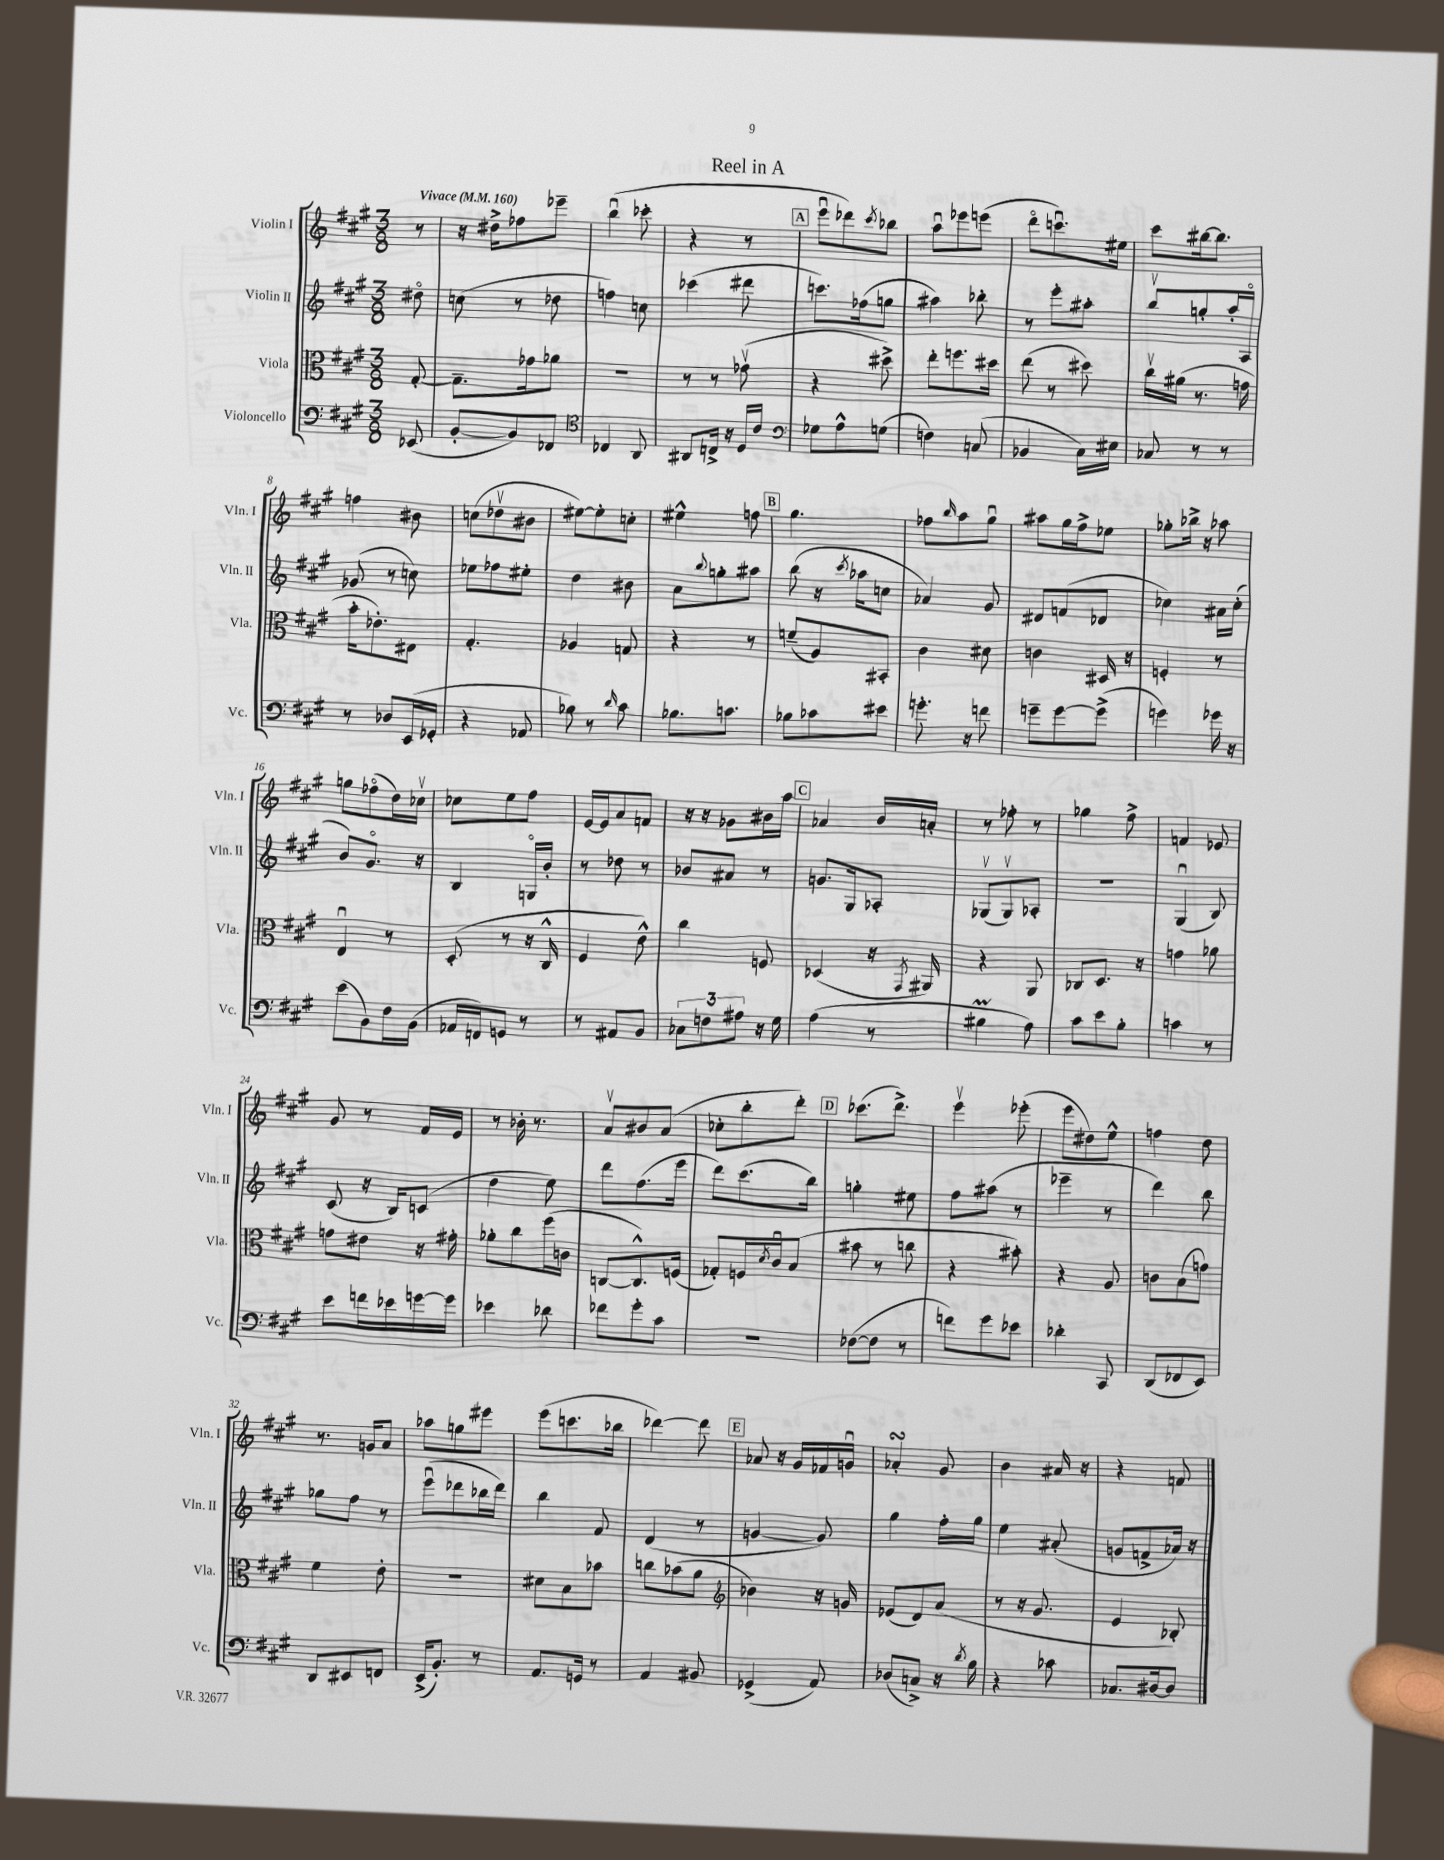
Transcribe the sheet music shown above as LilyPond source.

\header { title = "Reel in A" }
<<
\new StaffGroup <<
\new Staff = "s0" \with { instrumentName = "Violin I" shortInstrumentName = "Vln. I" } {
    \clef treble \key a \major \numericTimeSignature \time 3/8 \partial 8 \tempo "Vivace" 4 = 160
    r8 |
    r16 dis''16-> fes''8 ees'''8-- |
    b''4\downbow( ces'''8-. |
    r4 r8 |
    \mark \markup { \box "A" } e'''8\downbow des'''8) \acciaccatura { cis'''8 } bes''8 |
    a''8\downbow ees'''8 e'''8( |
    d'''8\flageolet c'''8.\downbow) eis''16 |
    cis'''8 bis''16~ bis''8. |
    f''4 bis'8 |
    c''8( des''8\upbow bis'8 |
    eis''8~) eis''8-. c''8-. |
    eis''4-^ f''8 |
    \mark \markup { \box "B" } gis''4. |
    fes''8 \grace { b''16 } a''8 gis''8\downbow |
    ais''8 gis''16 fis''16-> ees''8 |
    ges''8-. bes''16-> r16 aes''8 |
    g''8 fes''8\flageolet( d''16) ces''16\upbow |
    ces''8 e''8 fis''8 |
    e'16~ e'16 a'8 f'8 |
    r16 r16 ges'8 bis'16 a''16 |
    \mark \markup { \box "C" } aes'4 b'16 a'16-. |
    r8 fes''8-. r8 |
    ges''4 fis''8-> |
    f'4 ees'8 |
    gis'8 r8 fis'16 e'16 |
    r8 bes'16-. r8. |
    a'8\upbow bis'8 a'8( |
    ces''8-. b''8-. d'''8-.) |
    \mark \markup { \box "D" } ces'''8.( d'''8.->) |
    e'''4\upbow ees'''8-.( |
    e'''8 dis''8) e''8-^ |
    f''4 d''8 |
    r8. g'16 a'8 |
    aes''8 g''8 eis'''8 |
    e'''8( c'''8. bes''16 |
    des'''4~) des'''8 |
    \mark \markup { \box "E" } aes'8 r16 gis'16 fes'16 g'16\downbow |
    aes'4-.\turn gis'8 |
    b'4 ais'16 r16 |
    r4 f'8 \bar "|." |
}
\new Staff = "s1" \with { instrumentName = "Violin II" shortInstrumentName = "Vln. II" } {
    \clef treble \key a \major \numericTimeSignature \time 3/8 \partial 8
    dis''8\flageolet |
    c''8( r8 des''8 |
    f''4) c''8 |
    ces'''4( dis'''8 |
    \mark \markup { \box "A" } c'''8.) fes''16( g''8 |
    ais''4) bes''8-. |
    r8 e'''8-. ais''8-. |
    b''8\upbow g''8-. a''16-. a16\flageolet |
    ges'8( r8 c''8) |
    ees''8 fes''8 eis''8-. |
    d''4 bis'8 |
    a'8 \appoggiatura { b''8 } g''8-. ais''8 |
    \mark \markup { \box "B" } b''8( r16 \acciaccatura { cis'''8 } aes''16 c''8 |
    aes'4) gis'8 |
    dis'8 f'8( des'8 |
    ces''4) ais'16 ces''16-.( |
    b'8) gis'8.\flageolet r16 |
    b4 g16\flageolet b'16-. |
    r8 des''8 r8 |
    bes'8 ais'8 r8 |
    \mark \markup { \box "C" } g'8. gis16 aes8-. |
    ges8\upbow( ges8\upbow) aes8-. |
    r4. |
    gis4\downbow( b8) |
    cis'8( r16 b16) c'8( |
    d''4 e''8) |
    d'''8 fis''8.( e'''16 |
    d'''8) cis'''8.( b''16) |
    \mark \markup { \box "D" } g''4-. eis''8 |
    fis''8 ais''8( r8 |
    ees'''4-- r8 |
    d'''4) b''8 |
    ges''8 fis''8 r8 |
    e'''8\downbow( des'''8 bes''16 des'''16) |
    b''4 fis'8 |
    d'4( r8 |
    \mark \markup { \box "E" } g'4~ g'8) |
    gis''4 fis''16-. gis''16 |
    e''4 ais'8-.( |
    g'8 f'8-> aes'16) r16 \bar "|." |
}
\new Staff = "s2" \with { instrumentName = "Viola" shortInstrumentName = "Vla." } {
    \clef alto \key a \major \numericTimeSignature \time 3/8 \partial 8
    gis8~-. |
    gis8.-- ges'16 aes'8 |
    R4. |
    r8 r8 ges'8\upbow( |
    \mark \markup { \box "A" } r4 dis''8->) |
    e''8-. f''8. dis''16 |
    e''8( r8 dis''8) |
    cis''16\upbow ais'16( r8. g'16 |
    b'16-. ees'8.-.) eis8 |
    gis4.-. |
    aes4 g8 |
    r4 r8 |
    \mark \markup { \box "B" } f'8--( a8) bis,8-. |
    cis'4 dis'8 |
    c'4 dis16 r16 |
    f4-. r8 |
    e4\downbow r8 |
    d8-.( r8 r16 cis16-^ |
    fis4 e'8-^) |
    cis''4 f8 |
    \mark \markup { \box "C" } des4( r16 \acciaccatura { gis,8 } ais,16) |
    r4 a,8 |
    ces8 d8. r16 |
    g'4 aes'8 |
    g'8 eis'8 r16 gis'16-. |
    aes'8-. cis''8 fis''16( c'16 |
    c8~ c8.-^) f16( |
    ges8-.) f16 \acciaccatura { d'8 } cis'16\downbow b8( |
    \mark \markup { \box "D" } bis'8 r8 c''8 |
    r4 bis'8-.) |
    r4 a8 |
    c'8 b8( g'8) |
    fis'4 e'8-. |
    R4. |
    dis'8 b8 bes'8 |
    c''8 bes'8( a'8 |
    \mark \markup { \box "E" } \clef treble bes'4) r16 g'16 |
    ees'8( d'8) a'8( |
    r8 r16 gis'8. |
    e'4 bes8-.) \bar "|." |
}
\new Staff = "s3" \with { instrumentName = "Violoncello" shortInstrumentName = "Vc." } {
    \clef bass \key a \major \numericTimeSignature \time 3/8 \partial 8
    ees,8( |
    b,8~-. b,8) fes,8 |
    \clef tenor ces4 a,8 |
    ais,8 c16-> r16 d16 cis'16 |
    \mark \markup { \box "A" } \clef bass ges8 a8-^ g8( |
    f4) c8( |
    bes,4 cis16) eis16 |
    ces8 r8 r8 |
    r8 des8 e,16( ges,16-. |
    r4 aes,8 |
    bes8) r8 \grace { d'16 } cis'8 |
    bes8. c'8. |
    \mark \markup { \box "B" } bes8 ces'8 eis'8 |
    g'8.-. r16 f'8 |
    g'8-- g'8~ g'8->( |
    g'4) ges'16 r16 |
    e'8( b,8) fis16 b,16( |
    aes,16 f,16) g,8 r8 |
    r8 ais,8 b,8 |
    \tuplet 3/2 { ces8 f8 ais8 } r16 gis16 |
    \mark \markup { \box "C" } a4( r8 |
    bis4\prall a8) |
    cis'8 e'8 b8-. |
    c'4 r8 |
    e'8 f'16 ees'16 g'16~ g'16 |
    ees'4 des'8 |
    fes'8 gis'8-. cis'8 |
    R4. |
    \mark \markup { \box "D" } fes8~( fes8 r8 |
    f'8) gis'8 ees'8 |
    des'4-. cis,8 |
    d,8( fes,8 e,8) |
    d,8 eis,8 f,8 |
    e,16->( b,8.-.) r8 |
    a,8. g,16 r8 |
    a,4 bis,8 |
    \mark \markup { \box "E" } ges,4->( a,8) |
    des8( c8->) r16 \acciaccatura { d'8 } b16 |
    r4 ces'8 |
    ces8. dis16~ dis8 \bar "|." |
}
>>
>>
